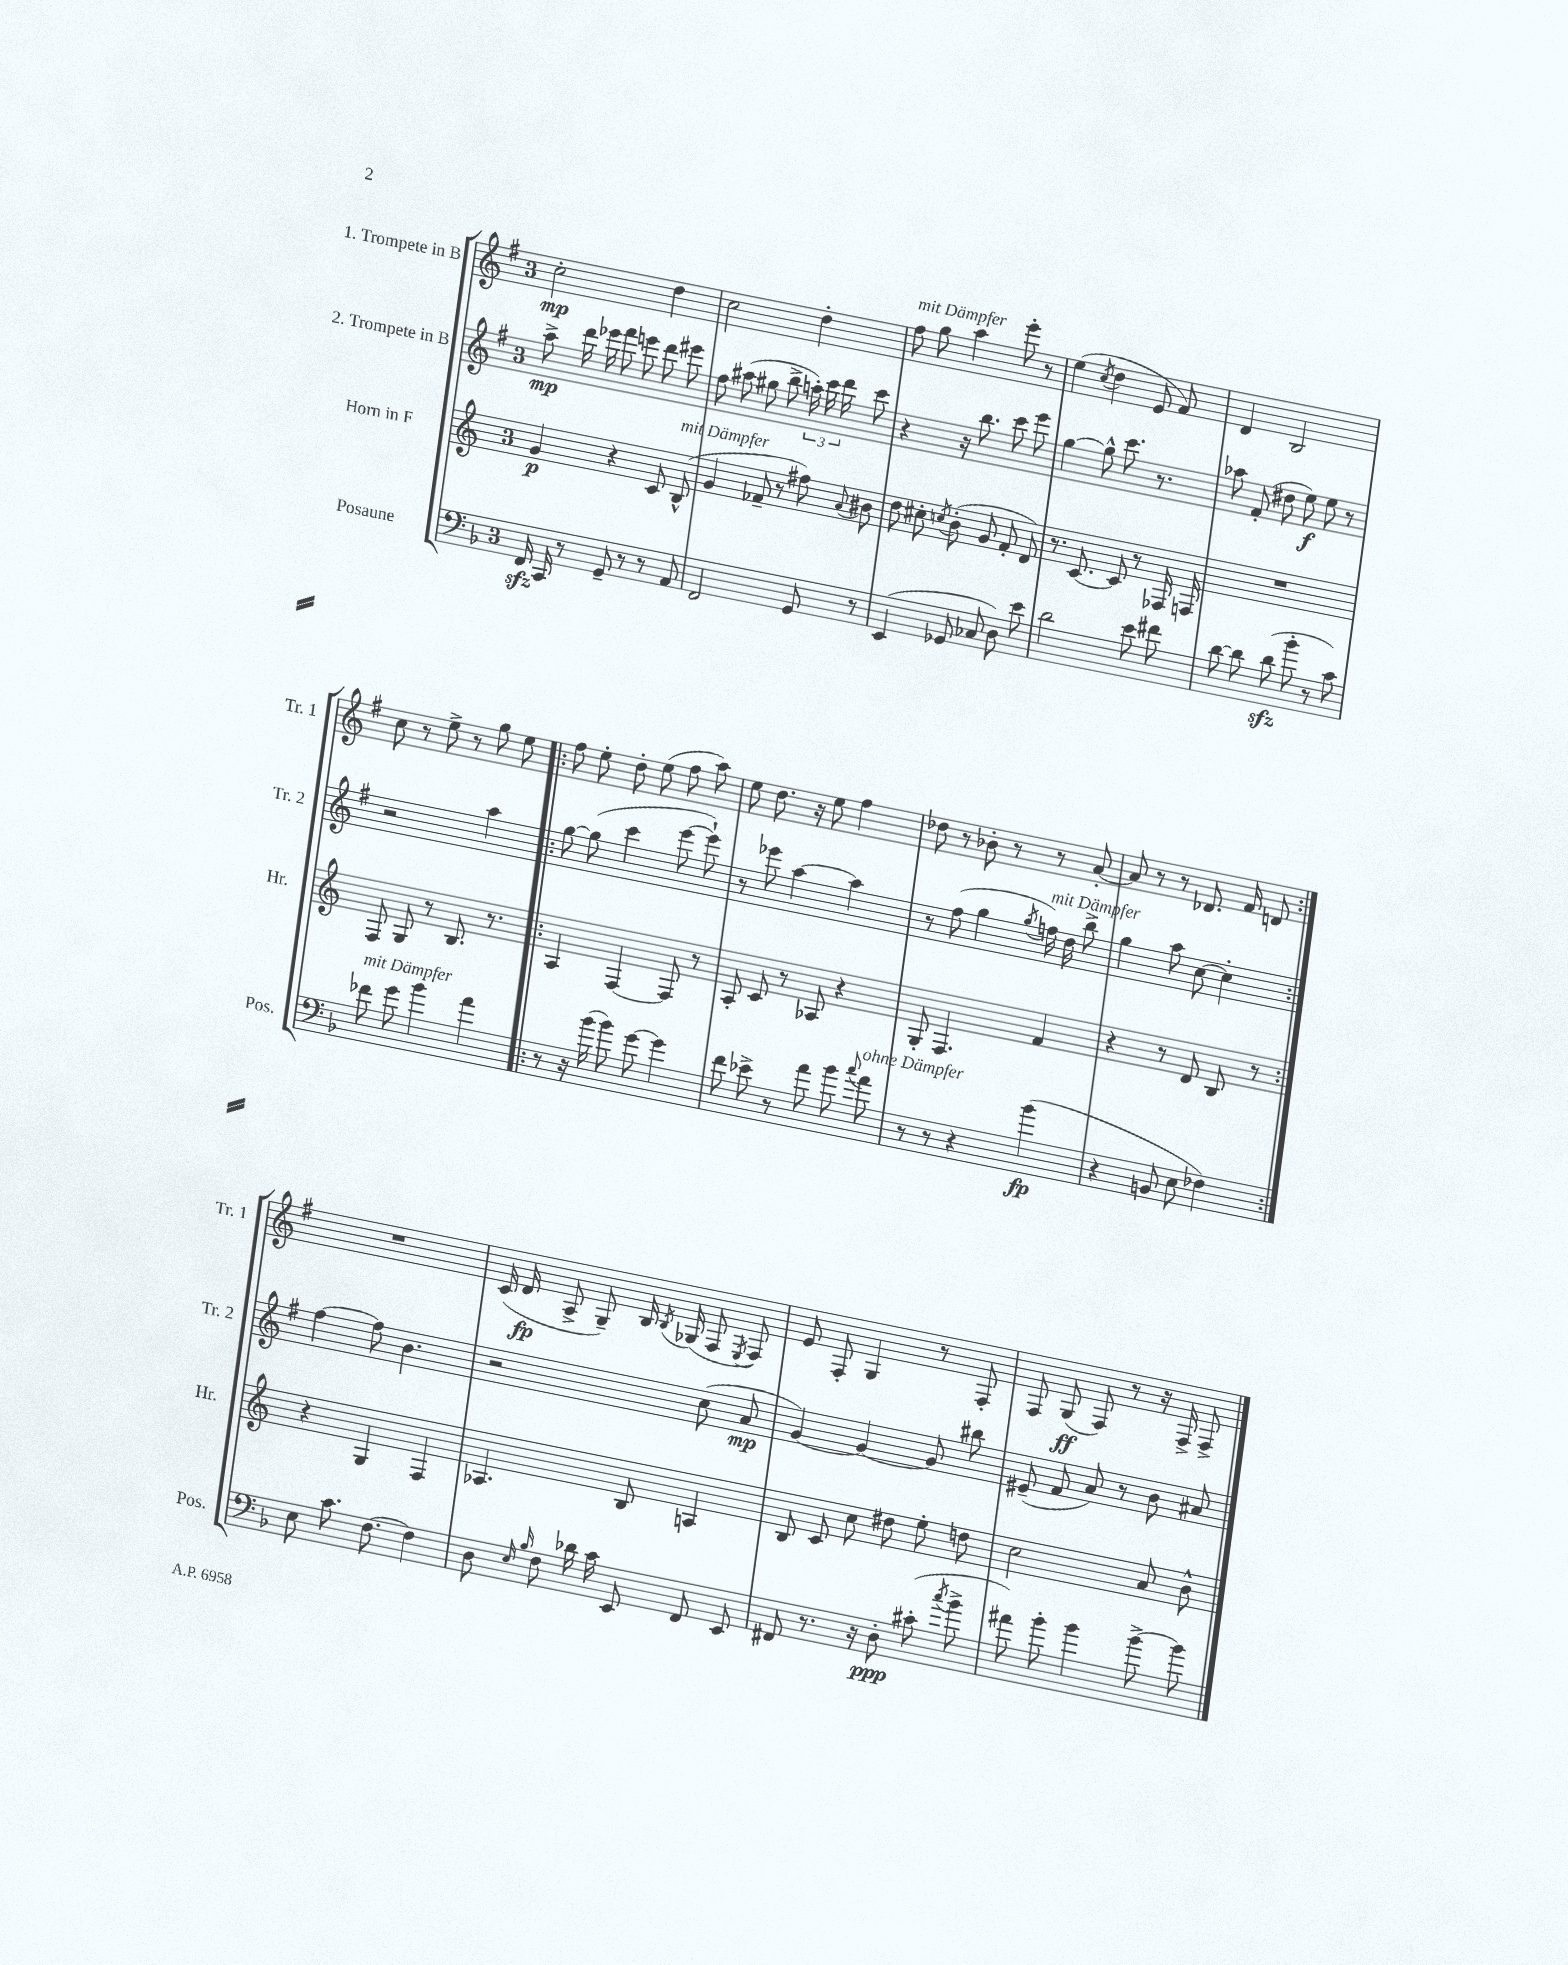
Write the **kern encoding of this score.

**kern	**dynam	**kern	**dynam	**kern	**dynam	**kern	**dynam
*part4	*part4	*part3	*part3	*part2	*part2	*part1	*part1
*staff4	*staff4	*staff3	*staff3	*staff2	*staff2	*staff1	*staff1
*I"Posaune	*	*I"Horn in F	*	*I"2. Trompete in B	*	*I"1. Trompete in B	*
*I'Pos.	*	*I'Hr.	*	*I'Tr. 2	*	*I'Tr. 1	*
*clefF4	*	*clefG2	*	*clefG2	*	*clefG2	*
*k[b-]	*	*k[]	*	*k[f#]	*	*k[f#]	*
*M3/4	*	*M3/4	*	*M3/4	*	*M3/4	*
=1	=1	=1	=1	=1	=1	=1	=1
16FFzz/	.	4g/	p	8aa^\	mp	2cc'\	mp
16CC/	.	.	.	.	.	.	.
8r	.	.	.	16ddd\	.	.	.
.	.	.	.	16eee-X\	.	.	.
8GG~/	.	4r	.	8fff#\	.	.	.
8r	.	.	.	8eeen\	.	.	.
8r	.	8c/	.	8ddd\	.	4dd\	.
!	!	!LO:TX:a:i:t=mit Dämpfer	!	!	!	!	!
8AA/	.	(8B^^/	.	8eee#X\	.	.	.
=2	=2	=2	=2	=2	=2	=2	=2
2FF/	.	4g/	.	8ff#\	.	2cc\	.
.	.	.	.	(8aa#X\	.	.	.
.	.	8f-X~/	.	8gg#X\	.	.	.
.	.	8r	.	8bb^\	.	.	.
8GG/	.	8ff#X\)	.	24aan'\)	.	4dd'\	.
.	.	.	.	24ccc\	.	.	.
.	.	.	.	24ddd\	.	.	.
.	.	8qqa/	.	.	.	.	.
8r	.	8b#X\	.	8ccc\	.	.	.
=3	=3	=3	=3	=3	=3	=3	=3
!	!	!	!	!	!	!LO:TX:a:i:t=mit Dämpfer	!
(4EE/	.	8dd\	.	4r	.	8ff#\	.
.	.	8cc#X'\	.	.	.	8gg\	.
.	.	8qccn/	.	.	.	.	.
8GG-X/	.	(8b'\	.	16r	.	4aa\	.
.	.	.	.	8.bb\	.	.	.
8C-X/	.	8g/	.	.	.	.	.
8D\)	.	8f'/	.	8ccc\	.	8eee'\	.
8e\	.	8d/)	.	8eee\	.	8r	.
=4	=4	=4	=4	=4	=4	=4	=4
2d\	.	8.r	.	[4gg\	.	(4ee\	.
.	.	[8.c/	.	.	.	.	.
.	.	.	.	.	.	8qcc/	.
.	.	.	.	8gg^^\]	.	4dd\	.
.	.	8c/]	.	8.ccc\	.	.	.
8e\	.	8r	.	.	.	8e/	.
.	.	.	.	8.r	.	.	.
8f#X\	.	16F-X/	.	.	.	8f#/)	.
.	.	16Fn/	.	.	.	.	.
=5	=5	=5	=5	=5	=5	=5	=5
[8d\	.	2.r	.	8aa-X\	.	4d/	.
8d\]	.	.	.	(8f#'/	.	.	.
(8dzz\	.	.	.	8dd#X\	.	2B/	.
8b-'\	.	.	.	8ee\)	f	.	.
8r	.	.	.	8ee\	.	.	.
8c\)	.	.	.	8r	.	.	.
!!LO:LB:g=z
=6	=6	=6	=6	=6	=6	=6	=6
!LO:TX:a:i:t=mit Dämpfer	!	!	!	!	!	!	!
8f-X\	.	8F/	.	2r	.	8cc\	.
8g\	.	8G/	.	.	.	8r	.
4b-\	.	8r	.	.	.	8ee^\	.
.	.	8.B/	.	.	.	8r	.
4a\	.	.	.	4aa\	.	8gg\	.
.	.	8.r	.	.	.	.	.
.	.	.	.	.	.	8ee\	.
=7!|:	=7!|:	=7!|:	=7!|:	=7!|:	=7!|:	=7!|:	=7!|:
8r	.	4A/	.	[8gg\	.	8ff#\	.
16r	.	.	.	(8gg\]	.	8ee'\	.
(16b-\	.	.	.	.	.	.	.
8b-\)	.	[4F/	.	4ccc\	.	8dd'\	.
[8g\	.	.	.	.	.	(8ee\	.
4g\]	.	8F/]	.	[8eee\	.	8ff#\	.
.	.	8r	.	8eee`\])	.	8aa\)	.
=8	=8	=8	=8	=8	=8	=8	=8
8f\	.	8A'/	.	8r	.	8ee\	.
8e-X^\	.	8c/	.	8eee-X\	.	8.dd\	.
8r	.	8r	.	[4aa\	.	.	.
.	.	.	.	.	.	16r	.
8a\	.	8A-X/	.	.	.	8ee\	.
8b-\	.	4r	.	4aa\]	.	4ff#\	.
8qqcc/	.	.	.	.	.	.	.
!LO:TX:a:i:t=ohne Dämpfer	!	!	!	!	!	!	!
8a\	.	.	.	.	.	.	.
=9	=9	=9	=9	=9	=9	=9	=9
8r	.	8G'/	.	8r	.	8dd-X\	.
8r	.	4.F/	.	(8ff#\	.	8r	.
4r	.	.	.	4gg\	.	8b-X'\	.
.	.	.	.	.	.	8r	.
.	.	.	.	8qgg/	.	.	.
!	!	!	!	!LO:TX:a:i:t=mit Dämpfer	!	!	!
(4b-\	fp	4f/	.	16ffn\)	.	8r	.
.	.	.	.	16dd\	.	.	.
.	.	.	.	8bb^\	.	[8a'/	.
=10	=10	=10	=10	=10	=10	=10	=10
4r	.	4r	.	4gg\	.	8a/]	.
.	.	.	.	.	.	8r	.
8BBn/	.	8r	.	8aa\	.	8r	.
8E\	.	8d/	.	[8cc\	.	8.d-X/	.
4F-X\)	.	8B/	.	4cc'\]	.	.	.
.	.	.	.	.	.	16f#/	.
.	.	8r	.	.	.	8dn/	.
!!LO:LB:g=z
=11:|!	=11:|!	=11:|!	=11:|!	=11:|!	=11:|!	=11:|!	=11:|!
8E\	.	4r	.	[4ff#\	.	2.r	.
8.c\	.	.	.	.	.	.	.
.	.	4G/	.	8ff#\]	.	.	.
[8.F\	.	.	.	.	.	.	.
.	.	.	.	4.b\	.	.	.
4F\]	.	4F/	.	.	.	.	.
=12	=12	=12	=12	=12	=12	=12	=12
8D\	.	4.A-X/	.	2r	.	(16c/	.
.	.	.	.	.	.	16d/	fp
16qqE/	.	.	.	.	.	.	.
16qqB-/	.	.	.	.	.	.	.
8F\	.	.	.	.	.	8A^/	.
16d-X\	.	.	.	.	.	8G~/)	.
16c\	.	.	.	.	.	.	.
8EE/	.	8B/	.	.	.	16B/	.
.	.	.	.	.	.	8qB/	.
.	.	.	.	.	.	(16G-X/	.
8FF/	.	4An/	.	(8cc\	.	8F#/	.
.	.	.	.	.	.	8qE/	.
8EE/	.	.	.	8a/	mp	8F#/)	.
=13	=13	=13	=13	=13	=13	=13	=13
8FF#X/	.	8B/	.	[4g/)	.	8e/	.
8.r	.	8c/	.	.	.	8F#'/	.
.	.	8cc\	.	4g/_	.	4G/	.
16r	.	.	.	.	.	.	.
8D'\	ppp	8dd#X\	.	.	.	.	.
(8c#X'\	.	8ee'\	.	8g/]	.	8r	.
8qcc/	.	.	.	.	.	.	.
8b-^\	.	8ddn\	.	8bb#X\	.	8F#'/	.
=14	=14	=14	=14	=14	=14	=14	=14
8a#X\)	.	2cc\	.	(8e#X~/	.	8F#/	.
8b-'\	.	.	.	8f#/	.	(8G/	ff
4b-\	.	.	.	8a/)	.	8F#/)	.
.	.	.	.	8r	.	8r	.
[8b-^\	.	8a/	.	8b\	.	16r	.
.	.	.	.	.	.	16F#^/	.
8b-\]	.	8b^^\	.	8a#X/	.	8F#^/	.
==	==	==	==	==	==	==	==
*-	*-	*-	*-	*-	*-	*-	*-
